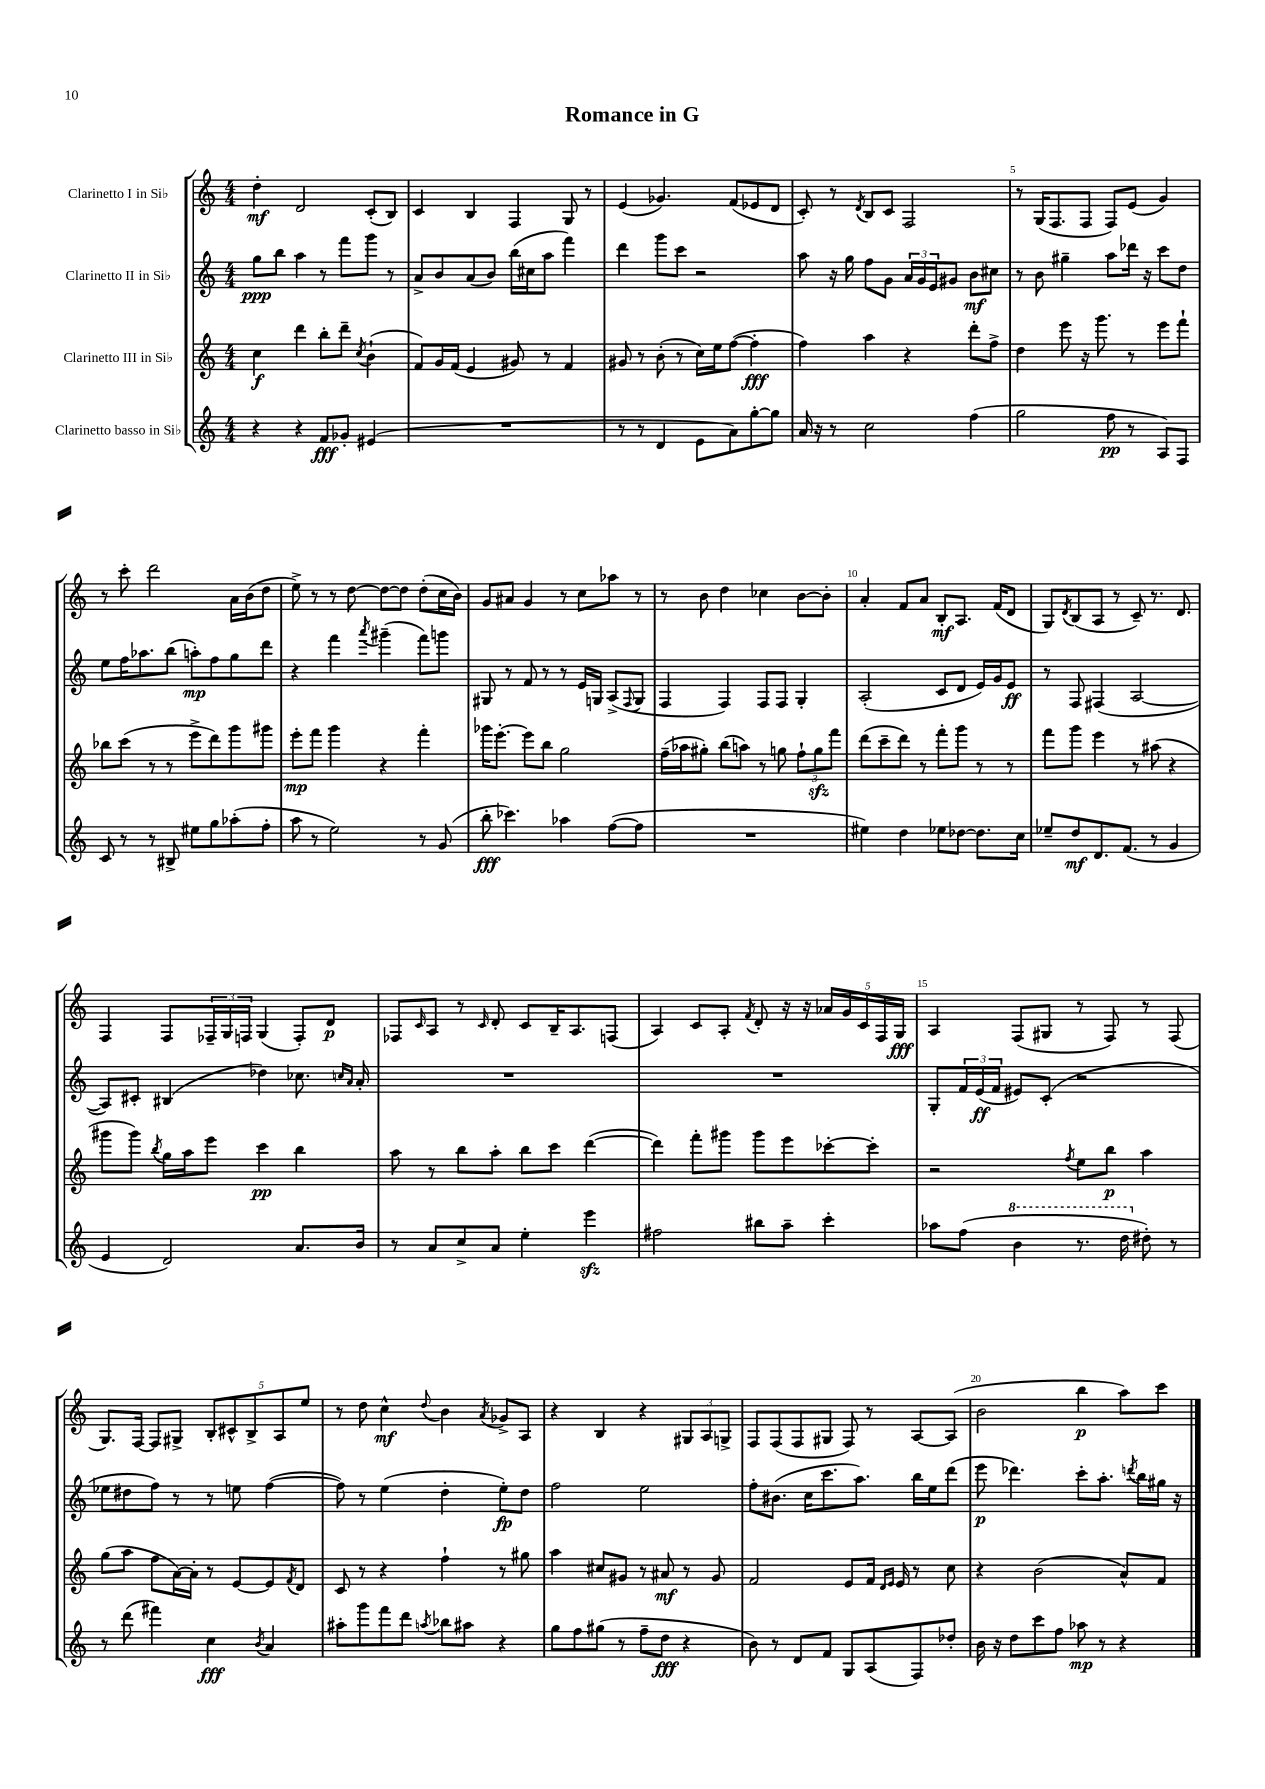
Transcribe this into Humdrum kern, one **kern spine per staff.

**kern	**dynam	**kern	**dynam	**kern	**dynam	**kern	**dynam
*part4	*part4	*part3	*part3	*part2	*part2	*part1	*part1
*staff4	*staff4	*staff3	*staff3	*staff2	*staff2	*staff1	*staff1
*I"Clarinetto basso in Si♭	*	*I"Clarinetto III in Si♭	*	*I"Clarinetto II in Si♭	*	*I"Clarinetto I in Si♭	*
*clefG2	*	*clefG2	*	*clefG2	*	*clefG2	*
*k[]	*	*k[]	*	*k[]	*	*k[]	*
*M4/4	*	*M4/4	*	*M4/4	*	*M4/4	*
=1	=1	=1	=1	=1	=1	=1	=1
4r	.	4cc\	f	8gg\L	ppp	4dd'\	mf
.	.	.	.	8bb\J	.	.	.
4r	.	4ddd\	.	4aa\	.	2d/	.
8f/L	fff	8bb'\L	.	8r	.	.	.
8g-X'/J	.	8ddd~\J	.	8fff\L	.	.	.
.	.	8qcc/	.	.	.	.	.
(4e#X/	.	(4b`\	.	8ggg\J	.	(8c'/L	.
.	.	.	.	8r	.	8B/J)	.
=2	=2	=2	=2	=2	=2	=2	=2
1r	.	8f/L)	.	8a^/L	.	4c/	.
.	.	16g/L	.	8b/	.	.	.
.	.	(16f/JJ	.	.	.	.	.
.	.	4e/	.	(8a/	.	4B/	.
.	.	.	.	8b/J)	.	.	.
.	.	8g#X/)	.	(16bb\LL	.	4F/	.
.	.	.	.	16cc#X\J	.	.	.
.	.	8r	.	8aa\J	.	.	.
.	.	4f/	.	4fff\)	.	8G/	.
.	.	.	.	.	.	8r	.
=3	=3	=3	=3	=3	=3	=3	=3
8r	.	8g#X/	.	4ddd\	.	(4e/	.
8r	.	8r	.	.	.	.	.
4d/	.	(8b'\	.	8ggg\L	.	4.g-X/)	.
.	.	8r	.	8ccc\J	.	.	.
8e\L	.	16cc\LL)	.	2r	.	.	.
.	.	16ee\J	.	.	.	.	.
8a\)	.	([8ff\J	.	.	.	(8f/L	.
[8gg'\	.	4ff'\]	fff	.	.	8e-X/	.
8gg\J]	.	.	.	.	.	8d/J	.
=4	=4	=4	=4	=4	=4	=4	=4
16a/	.	4ff\)	.	8aa\	.	8c'/)	.
16r	.	.	.	.	.	.	.
8r	.	.	.	16r	.	8r	.
.	.	.	.	16gg\	.	.	.
.	.	.	.	.	.	8qd/	.
2cc\	.	4aa\	.	8ff\L	.	8B/L	.
.	.	.	.	8g\J	.	8c/J	.
.	.	4r	.	24a/LL	.	2F/	.
.	.	.	.	24g/	.	.	.
.	.	.	.	24e/J	.	.	.
.	.	.	.	8g#X/J	.	.	.
(4ff\	.	8ddd'\L	.	8b\L	mf	.	.
.	.	8ff^\J	.	8cc#X\J	.	.	.
=5	=5	=5	=5	=5	=5	=5	=5
2gg\	.	4dd\	.	8r	.	8r	.
.	.	.	.	8b\	.	(16G/KL	.
.	.	.	.	.	.	8.F/	.
.	.	8eee\	.	4gg#X~\	.	.	.
.	.	16r	.	.	.	8F/J	.
.	.	8.ggg\	.	.	.	.	.
8ff\	pp	.	.	8aa\L	.	8F/L)	.
8r	.	8r	.	16ddd-X\Jk	.	(8e/J	.
.	.	.	.	16r	.	.	.
8A/L)	.	8eee\L	.	8ccc\L	.	4g/)	.
8F/J	.	8fff`\J	.	8dd\J	.	.	.
!!LO:LB:g=z
=6	=6	=6	=6	=6	=6	=6	=6
8c/	.	8bb-X\L	.	8ee\L	.	8r	.
8r	.	(8ccc\J	.	16ff\K	.	8ccc'\	.
.	.	.	.	8.aa-X\	.	.	.
8r	.	8r	.	.	.	2ddd\	.
8B#X^/	.	8r	.	(8bb\J	.	.	.
8ee#X\L	.	8eee^\L	.	8aan'\L)	mp	.	.
8gg\	.	8ddd\)	.	8ff\	.	.	.
(8aa-X'\	.	8ggg\	.	8gg\	.	16a\LL	.
.	.	.	.	.	.	(16b\J	.
8ff'\J	.	8ggg#X\J	.	8ddd\J	.	8dd\J	.
=7	=7	=7	=7	=7	=7	=7	=7
8aa\	.	8eee'\L	mp	4r	.	8ee^\)	.
8r	.	8fff\J	.	.	.	8r	.
2ee\)	.	4ggg\	.	4fff\	.	8r	.
.	.	.	.	.	.	[8dd\	.
.	.	.	.	8qaaa/	.	.	.
.	.	4r	.	(4ggg#X~\	.	8dd\L_	.
.	.	.	.	.	.	8dd\J]	.
8r	.	4fff'\	.	8fff\L)	.	(8dd'\L	.
(8g/	.	.	.	8gggn\J	.	16cc\L	.
.	.	.	.	.	.	16b\JJ)	.
=8	=8	=8	=8	=8	=8	=8	=8
8bb'\	fff	16ggg-X\KL	.	8G#X/	.	8g/L	.
.	.	[8.eee'\J	.	.	.	.	.
4.ccc-X\)	.	.	.	8r	.	8a#X/J	.
.	.	8eee\L]	.	8f/	.	4g/	.
.	.	8bb\J	.	8r	.	.	.
4aa-X\	.	2gg\	.	8r	.	8r	.
.	.	.	.	16e/LL	.	8cc\L	.
.	.	.	.	16Gn/JJ	.	.	.
([8ff\L	.	.	.	(8A^/L	.	8aa-X\J	.
.	.	.	.	8qqF/	.	.	.
8ff\J]	.	.	.	8G/J	.	8r	.
=9	=9	=9	=9	=9	=9	=9	=9
1r	.	(16ff~\LL	.	4F/	.	8r	.
.	.	16aa-X\J	.	.	.	.	.
.	.	8gg#X'\J)	.	.	.	8b\	.
.	.	(8bb\L	.	4F/)	.	4dd\	.
.	.	8aan\J)	.	.	.	.	.
.	.	8r	.	8F/L	.	4cc-X\	.
.	.	8ggn\	.	8F/J	.	.	.
.	.	12ff`\L	.	4G'/	.	[8b\L	.
.	.	12ggzz\	.	.	.	.	.
.	.	.	.	.	.	8b'\J]	.
.	.	12fff\J	.	.	.	.	.
=10	=10	=10	=10	=10	=10	=10	=10
4ee#X\)	.	(8ddd\L	.	(2A'/	.	4a'/	.
.	.	8ccc~\	.	.	.	.	.
4dd\	.	8ddd\J)	.	.	.	8f/L	.
.	.	8r	.	.	.	8a/J	.
8ee-X\L	.	8fff'\L	.	8c/L	.	8B'/L	mf
[8dd-X\J	.	8ggg\J	.	8d/J	.	8.A/J	.
8.dd-\L]	.	8r	.	16e/LL)	.	.	.
.	.	.	.	16g/J	.	(16f/KL	.
.	.	8r	.	8e/J	ff	8d/J	.
16cc\Jk	.	.	.	.	.	.	.
=11	=11	=11	=11	=11	=11	=11	=11
8ee-X~/L	.	8fff\L	.	8r	.	8G/L)	.
.	.	.	.	.	.	8qd/	.
8dd/	mf	8ggg\J	.	8F/	.	(8B/	.
8.d/	.	4eee\	.	(4F#X/	.	8A/J	.
.	.	.	.	.	.	8r	.
(8.f/J	.	.	.	.	.	.	.
.	.	8r	.	[2A/	.	8c~/)	.
8r	.	(8aa#X\	.	.	.	8.r	.
4g/	.	4r	.	.	.	.	.
.	.	.	.	.	.	8.d/	.
!!LO:LB:g=z
=12	=12	=12	=12	=12	=12	=12	=12
4e/	.	8ggg#X\L	.	8A/L])	.	4F/	.
.	.	8ggg#\J)	.	8c#X'/J	.	.	.
.	.	8qbb/	.	.	.	.	.
2d/)	.	16gg\LL	.	(4B#X/	.	8F/L	.
.	.	16aa\J	.	.	.	.	.
.	.	8eee\J	.	.	.	24F-X~/L	.
.	.	.	.	.	.	24G/	.
.	.	.	.	.	.	24Fn/JJ	.
.	.	4ccc\	pp	4dd-X\)	.	(4G/	.
8.a/L	.	4bb\	.	8.cc-X\	.	8F'/L)	.
.	.	.	.	.	.	8d/J	p
.	.	.	.	16qqccn/LL	.	.	.
.	.	.	.	16qqa/JJ	.	.	.
16b/Jk	.	.	.	16a'/	.	.	.
=13	=13	=13	=13	=13	=13	=13	=13
8r	.	8aa\	.	1r	.	8F-X/L	.
.	.	.	.	.	.	16qqc/	.
8a/L	.	8r	.	.	.	8A/J	.
8cc^/	.	8bb\L	.	.	.	8r	.
.	.	.	.	.	.	16qqc/	.
8a/J	.	8aa'\J	.	.	.	8d'/	.
4ee'\	.	8bb\L	.	.	.	8c/L	.
.	.	8ccc\J	.	.	.	16B~/K	.
.	.	.	.	.	.	8.A/	.
4eeezz\	.	([4ddd\	.	.	.	.	.
.	.	.	.	.	.	(8Fn/J	.
=14	=14	=14	=14	=14	=14	=14	=14
2ff#X\	.	4ddd\])	.	1r	.	4A/)	.
.	.	8fff'\L	.	.	.	8c/L	.
.	.	8ggg#X\J	.	.	.	8A'/J	.
.	.	.	.	.	.	8qf/	.
8bb#X\L	.	8ggg#\L	.	.	.	8d'/	.
8aa~\J	.	8eee\	.	.	.	16r	.
.	.	.	.	.	.	16r	.
4ccc'\	.	[8ccc-X'\	.	.	.	20a-X/LL	.
.	.	.	.	.	.	20g/	.
.	.	.	.	.	.	20c/	.
.	.	8ccc-'\J]	.	.	.	.	.
.	.	.	.	.	.	20F/	.
.	.	.	.	.	.	20G/JJ	fff
=15	=15	=15	=15	=15	=15	=15	=15
8aa-X\L	.	2r	.	8G'/L	.	4A/	.
(8ff\J	.	.	.	24f/L	.	.	.
.	.	.	.	(24e/	ff	.	.
.	.	.	.	24f/JJ	.	.	.
*8va	*	*	*	*	*	*	*
4bb\	.	.	.	8e#X/L)	.	(8F/L	.
.	.	.	.	(8c'/J	.	8G#X/J	.
.	.	8qff/	.	.	.	.	.
8.r	.	8ee\L	.	2r	.	8r	.
.	.	8bb\J	p	.	.	8F/)	.
16ddd\	.	.	.	.	.	.	.
*X8va	*	*	*	*	*	*	*
8dd#X'\)	.	4aa\	.	.	.	8r	.
8r	.	.	.	.	.	(8F/	.
!!LO:LB:g=z
=16	=16	=16	=16	=16	=16	=16	=16
8r	.	(8gg\L	.	8ee-X\L	.	8.G/L)	.
(8ddd\	.	8aa\J	.	8dd#X\	.	.	.
.	.	.	.	.	.	[16F/Jk	.
4fff#X\)	.	8ff\L	.	8ff\J)	.	8F/L]	.
.	.	[16a\L)	.	8r	.	8G#X^/J	.
.	.	16a'\JJ]	.	.	.	.	.
4cc\	fff	8r	.	8r	.	10B'/L	.
.	.	.	.	.	.	10c#X^^/	.
.	.	[8e/L	.	8een\	.	.	.
.	.	.	.	.	.	10B^/	.
8qb/	.	.	.	.	.	.	.
4a/	.	8e/]	.	([4ff\	.	.	.
.	.	.	.	.	.	10A/	.
.	.	8qf/	.	.	.	.	.
.	.	8d/J	.	.	.	.	.
.	.	.	.	.	.	10ee/J	.
=17	=17	=17	=17	=17	=17	=17	=17
8aa#X'\L	.	8c/	.	8ff\])	.	8r	.
8ggg\	.	8r	.	8r	.	8dd\	.
8fff\	.	4r	.	(4ee\	.	4cc^^\	mf
8ddd\J	.	.	.	.	.	.	.
8qaan/	.	.	.	.	.	8qqdd/	.
8bb-X\L	.	4ff`\	.	4dd'\	.	4b\	.
8aa#X\J	.	.	.	.	.	.	.
.	.	.	.	.	.	8qa/	.
4r	.	8r	.	8ee'\L)	fp	8g-X^/L	.
.	.	8gg#X\	.	8dd\J	.	8A/J	.
=18	=18	=18	=18	=18	=18	=18	=18
8gg\L	.	4aa\	.	2ff\	.	4r	.
8ff\	.	.	.	.	.	.	.
(8gg#X\J	.	8cc#X/L	.	.	.	4B/	.
8r	.	8g#X/J	.	.	.	.	.
8ff~\L	.	8r	.	2ee\	.	4r	.
8dd\J	fff	8a#X/	mf	.	.	.	.
4r	.	8r	.	.	.	12G#X/L	.
.	.	.	.	.	.	12A/	.
.	.	8g#/	.	.	.	.	.
.	.	.	.	.	.	12Gn^/J	.
=19	=19	=19	=19	=19	=19	=19	=19
8b\)	.	2f/	.	8ff'\L	.	8F/L	.
8r	.	.	.	(8.b#X\J	.	(8F/	.
8d/L	.	.	.	.	.	8F/	.
.	.	.	.	16cc\KL	.	.	.
8f/J	.	.	.	8.ccc\	.	8G#X/J	.
8G/L	.	8e/L	.	.	.	8F/)	.
.	.	.	.	8.aa\J)	.	.	.
(8A/	.	16f/Jk	.	.	.	8r	.
.	.	16qqd/LL	.	.	.	.	.
.	.	16qqe/JJ	.	.	.	.	.
.	.	16e/	.	.	.	.	.
8F/)	.	8r	.	16bb\LL	.	[8A/L	.
.	.	.	.	16ee\J	.	.	.
8dd-X'/J	.	8cc\	.	(8ddd\J	.	(8A/J]	.
=20	=20	=20	=20	=20	=20	=20	=20
16b\	.	4r	.	8eee\	p	2b\	.
16r	.	.	.	.	.	.	.
8dd\L	.	.	.	4.ddd-X\)	.	.	.
8ccc\	.	(2b\	.	.	.	.	.
8ff\J	.	.	.	.	.	.	.
8aa-X\	mp	.	.	8ccc'\L	.	4bb\	p
8r	.	.	.	8.aa'\J	.	.	.
4r	.	8a^^/L)	.	.	.	8aa\L)	.
.	.	.	.	8qdddn/	.	.	.
.	.	.	.	16bb\LL	.	.	.
.	.	8f/J	.	16gg#X\JJ	.	8ccc\J	.
.	.	.	.	16r	.	.	.
==	==	==	==	==	==	==	==
*-	*-	*-	*-	*-	*-	*-	*-
